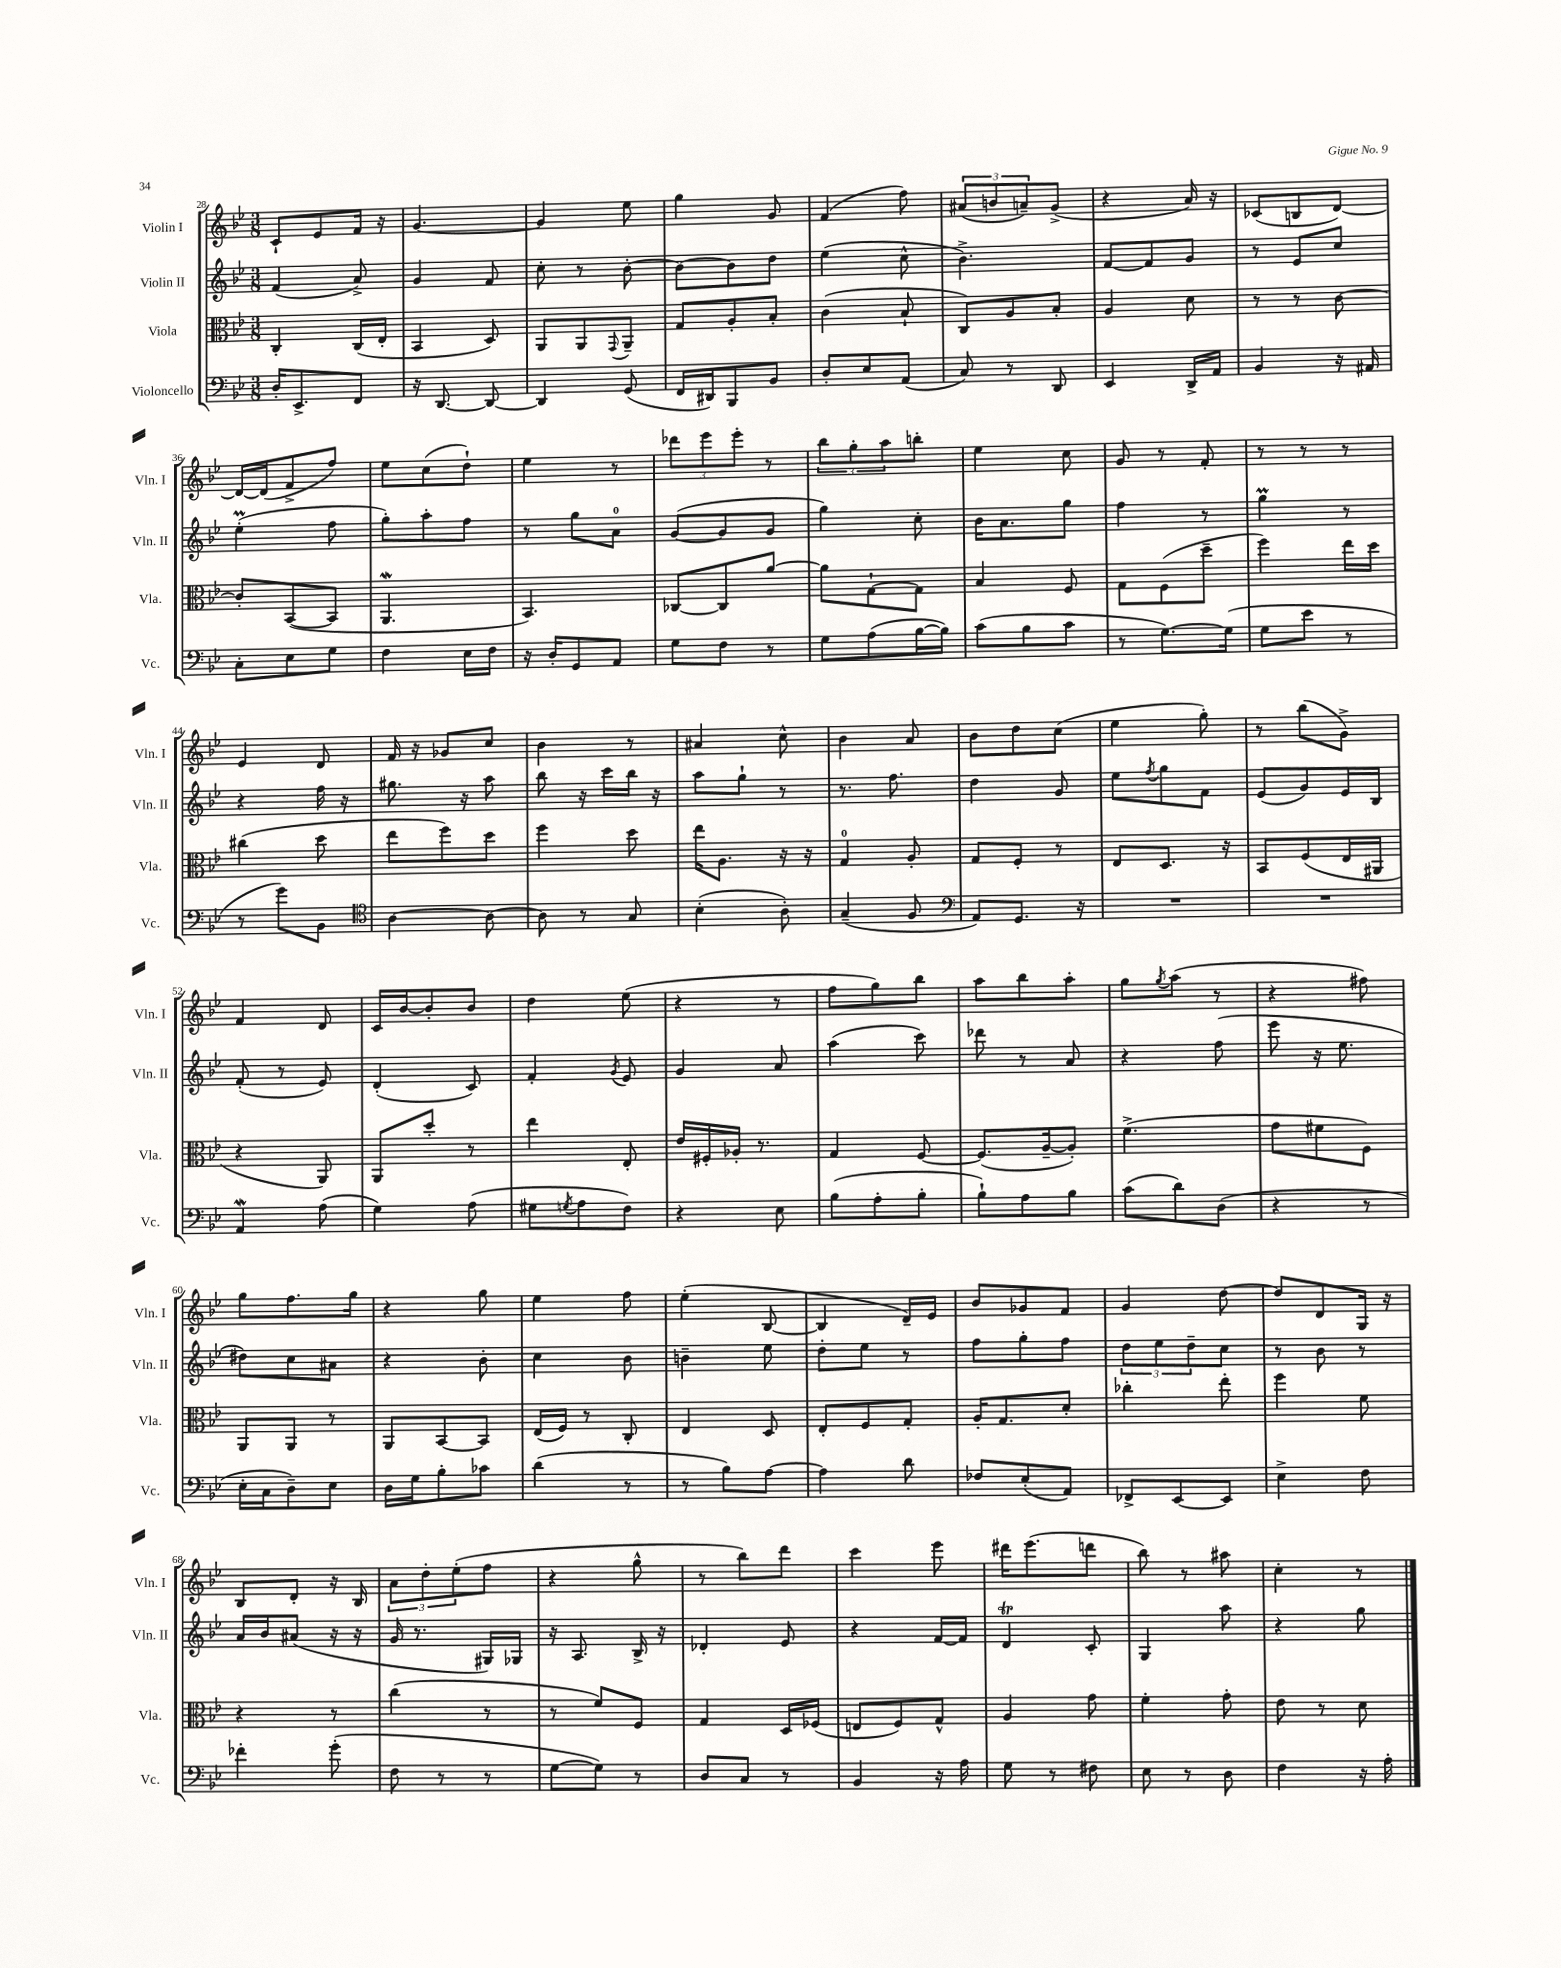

**kern	**kern	**kern	**kern
*staff4	*staff3	*staff2	*staff1
*clefF4	*clefC3	*clefG2	*clefG2
*k[b-e-]	*k[b-e-]	*k[b-e-]	*k[b-e-]
*M3/8	*M3/8	*M3/8	*M3/8
16D'/LK	4C'/	(4f/	8c`/L
8.EE-^/	.	.	.
.	.	.	8e-/
8FF/J	(16C/LL	8a^/)	16f/Jk
.	16E-'/JJ	.	16r
=	=	=	=
16r	4BB-/	4g/	[4.g/
[8.DD/	.	.	.
8DD/_	8D/)	8f/	.
=	=	=	=
4DD/]	8AA/L	8cc'\	4g/]
.	8AA/	8r	.
.	8qqGG/	.	.
(8GG/	8AA~/J	[8b-'\	8ee-\
=	=	=	=
16FF/LL	8G/L	8b-\_L	4gg\
16DD#/J)	.	.	.
8BBB-/	8A'/	8b-\]	.
8BB-/J	8B-'/J	8dd\J	8g/
=	=	=	=
8D'/L	(4c\	(4ee-\	(4f/
8E-/	.	.	.
(8AA/J	8B-`/	8cc^^\	8ff\)
=	=	=	=
8C/)	8C/L)	4.b-^\)	(12a#/L
.	.	.	12b/
8r	8A/	.	.
.	.	.	12a~/)
8DD/	8B-'/J	.	(8g^/J
=	=	=	=
4EE-/	4A/	[8f/L	4r
.	.	8f/]	.
16DD^/LL	8d\	8g/J	16a/)
16AA/JJ	.	.	16r
=	=	=	=
4BB-/	8r	8r	(8c-/L
.	8r	8e-/L	8B/
16r	[8c\	8cc/J	[8d/J)
16AA#/	.	.	.
=	=	=	=
8C'\L	8c'/]L	(4ee-'\	16d/_LL
.	.	.	(16d/]J
8E-\	([8BB-/	.	8f^/
8G\J	8BB-/]J	8ff\	8ff/J)
=	=	=	=
4F\	4.AA/	8gg'\L)	8ee-\L
.	.	8aa'\	(8cc\
16E-\LL	.	8ff\J	8dd`\J)
16F\JJ	.	.	.
=	=	=	=
16r	4.BB-/)	8r	4ee-\
16D'/LK	.	.	.
8GG/	.	8gg\L	.
8AA/J	.	8a\J	8r
=	=	=	=
8G\L	[8C-/L	([8g/L	12ddd-\L
.	.	.	12eee-\
8F\J	8C-/]	8g/]	.
.	.	.	12eee-'\J
8r	[8a/J	8g/J	8r
=	=	=	=
8G\L	8a\]L	4gg\)	12bb-\L
.	.	.	12gg'\
(8A\	[8G`\	.	.
.	.	.	12aa\
[16B-\L	8G\]J	8cc'\	8bb'\J
16B-\]JJ)	.	.	.
=	=	=	=
(8c\L	4B-/	16b-\LK	4ee-\
.	.	8.a\	.
8B-\	.	.	.
8c\J	8F/	8gg\J	8cc\
=	=	=	=
8r	8G\L	4ff\	8g/
[8.G\L)	(8F\	.	8r
.	8dd~\J	8r	8f'/
(16G\]Jk	.	.	.
=	=	=	=
8G\L	4ff\)	4gg\	8r
8e-\J	.	.	8r
8r	16ee-\LL	8r	8r
.	16dd\JJ	.	.
=	=	=	=
8r	(4cc#\	4r	4e-/
8g\L)	.	.	.
8BB-\J	8dd\	16ff\	8d/
.	.	16r	.
=	=	=	=
*clefC4	*	*	*
[4A\	8ee-\L	8.gg#\	16f/
.	.	.	16r
.	8ff\)	.	8g-/L
.	.	16r	.
8A\_	8dd\J	8aa\	8cc/J
=	=	=	=
8A\]	4ff\	8bb-\	4b-\
8r	.	16r	.
.	.	16ccc\LL	.
8G/	8dd\	16bb-\JJ	8r
.	.	16r	.
=	=	=	=
(4B-'\	16ee-\LK	8aa\L	4a#/
.	8.A\J	.	.
.	.	8gg`\J	.
8A'\)	16r	8r	8cc^^\
.	16r	.	.
=	=	=	=
(4G~/	4G/	8.r	4b-\
.	.	8.ff\	.
8F/	8A'/	.	8a/
=	=	=	=
*clefF4	*	*	*
8AA/L)	8G/L	4dd\	8b-\L
8.GG/J	8F'/J	.	8dd\
.	8r	8g/	(8cc\J
16r	.	.	.
=	=	=	=
4.r	8E-/L	8ee-\L	4ee-\
.	.	8qff/	.
.	8.D/J	8gg\	.
.	.	8f\J	8gg'\)
.	16r	.	.
=	=	=	=
4.r	8BB-/L	(8e-/L	8r
.	(8F/	8g/)	(8bb-\L
.	16E-/L	16e-/L	8g^\J)
.	16AA#/JJ	16B-/JJ	.
=	=	=	=
4AA/	4r	(8f'/	4f/
.	.	8r	.
(8A\	8AA/)	8e-/)	8d/
=	=	=	=
4G\)	8AA/L	(4d'/	16c/LL
.	.	.	[16b-/J
.	8dd'/J	.	8b-'/]
(8A\	8r	8c/)	8b-/J
=	=	=	=
8G#\L	4ee-\	4f'/	4dd\
8qG/	.	.	.
8A\	.	.	.
.	.	8qg/	.
8F\J)	8E-'/	8e-/	(8ee-\
=	=	=	=
4r	16e-/LL	4g/	4r
.	16F#'/	.	.
.	16A-'/JJ	.	.
.	8.r	.	.
8E-\	.	8a/	8r
=	=	=	=
(8B-\L	4G/	(4aa\	8ff\L
8A'\	.	.	8gg\)
8B-'\J	[8F/	8ccc\)	8bb-\J
=	=	=	=
8B-`\L)	(8.F/]L	8ddd-\	8aa\L
8A\	.	8r	8bb-\
.	[16A~/k	.	.
8B-\J	8A'/]J)	8a/	8aa'\J
=	=	=	=
(8c\L	(4.f^\	4r	8gg\L
.	.	.	8qgg/
8d\)	.	.	(8aa\J
(8D\J	.	(8ff\	8r
=	=	=	=
4r	8g\L	8eee-\	4r
.	8f#\	16r	.
.	.	8.ee-\	.
8r	8F\J)	.	8ff#\)
=	=	=	=
16E-'\LL	8AA/L	8dd#\L)	8gg\L
16C\J	.	.	.
8D~\)	8AA/J	8cc\	8.ff\
8E-\J	8r	8a#\J	.
.	.	.	16gg\Jk
=	=	=	=
16D\LL	8AA/L	4r	4r
16G\J	.	.	.
8B-'\	[8BB-/	.	.
8c-\J	8BB-/]J	8b-'\	8gg\
=	=	=	=
(4d\	(16E-/LL	4cc\	4ee-\
.	16F/JJ)	.	.
.	8r	.	.
8r	8C'/	8b-\	8ff\
=	=	=	=
8r	4E-/	4b~\	(4ee-'\
8B-\L)	.	.	.
[8A\J	8D/	8ee-\	[8B-/
=	=	=	=
4A\]	8E-'/L	8dd'\L	4B-/]
.	8F/	8ee-\J	.
8d\	8G'/J	8r	16d~/LL)
.	.	.	16e-/JJ
=	=	=	=
8F-/L	16A'/LK	8ff\L	8b-/L
.	8.G/	.	.
(8E-'/	.	8gg'\	8g-/
8AA/J)	8d'/J	8ff\J	8f/J
=	=	=	=
8FF-^/L	4cc-'\	12dd\L	4g/
.	.	12ee-\	.
[8EE-/	.	.	.
.	.	12dd~\	.
8EE-/]J	8ee-'\	8cc\J	[8dd\
=	=	=	=
4E-^\	4ff\	8r	8dd/]L
.	.	8b-\	8d/
8F\	8f\	8r	16G/Jk
.	.	.	16r
=	=	=	=
4f-'\	4r	16a/LL	8B-/L
.	.	16b-/J	.
.	.	(8a#/J	8d'/J
(8g'\	8r	16r	16r
.	.	16r	16B-/
=	=	=	=
8F\	(4cc\	16g/	12a\L
.	.	8.r	.
.	.	.	12dd'\
8r	.	.	.
.	.	.	(12ee-'\
8r	8r	16G#/LL)	8ff\J
.	.	16G-/JJ	.
=	=	=	=
[8G\L	8r	16r	4r
.	.	8.A/	.
8G\]J)	8f/L)	.	.
8r	8F/J	16B-^/	8gg^^\
.	.	16r	.
=	=	=	=
8D/L	4G/	4d-'/	8r
8C/J	.	.	8bb-\L)
8r	16D/LL	8e-/	8ddd\J
.	(16F-/JJ	.	.
=	=	=	=
4BB-/	8E/L	4r	4ccc\
.	8F/)	.	.
16r	8G^^/J	[16f/LL	8eee-\
16A\	.	16f/]JJ	.
=	=	=	=
8G\	4A/	4d/	16ddd#\LK
.	.	.	(8.eee-\
8r	.	.	.
8F#\	8g\	8c'/	8ddd\J
=	=	=	=
8E-\	4f'\	4G/	8bb-\)
8r	.	.	8r
8D\	8g'\	8aa\	8aa#\
=	=	=	=
4F\	8e-\	4r	4cc'\
.	8r	.	.
16r	8d\	8gg\	8r
16A'\	.	.	.
==	==	==	==
*-	*-	*-	*-
